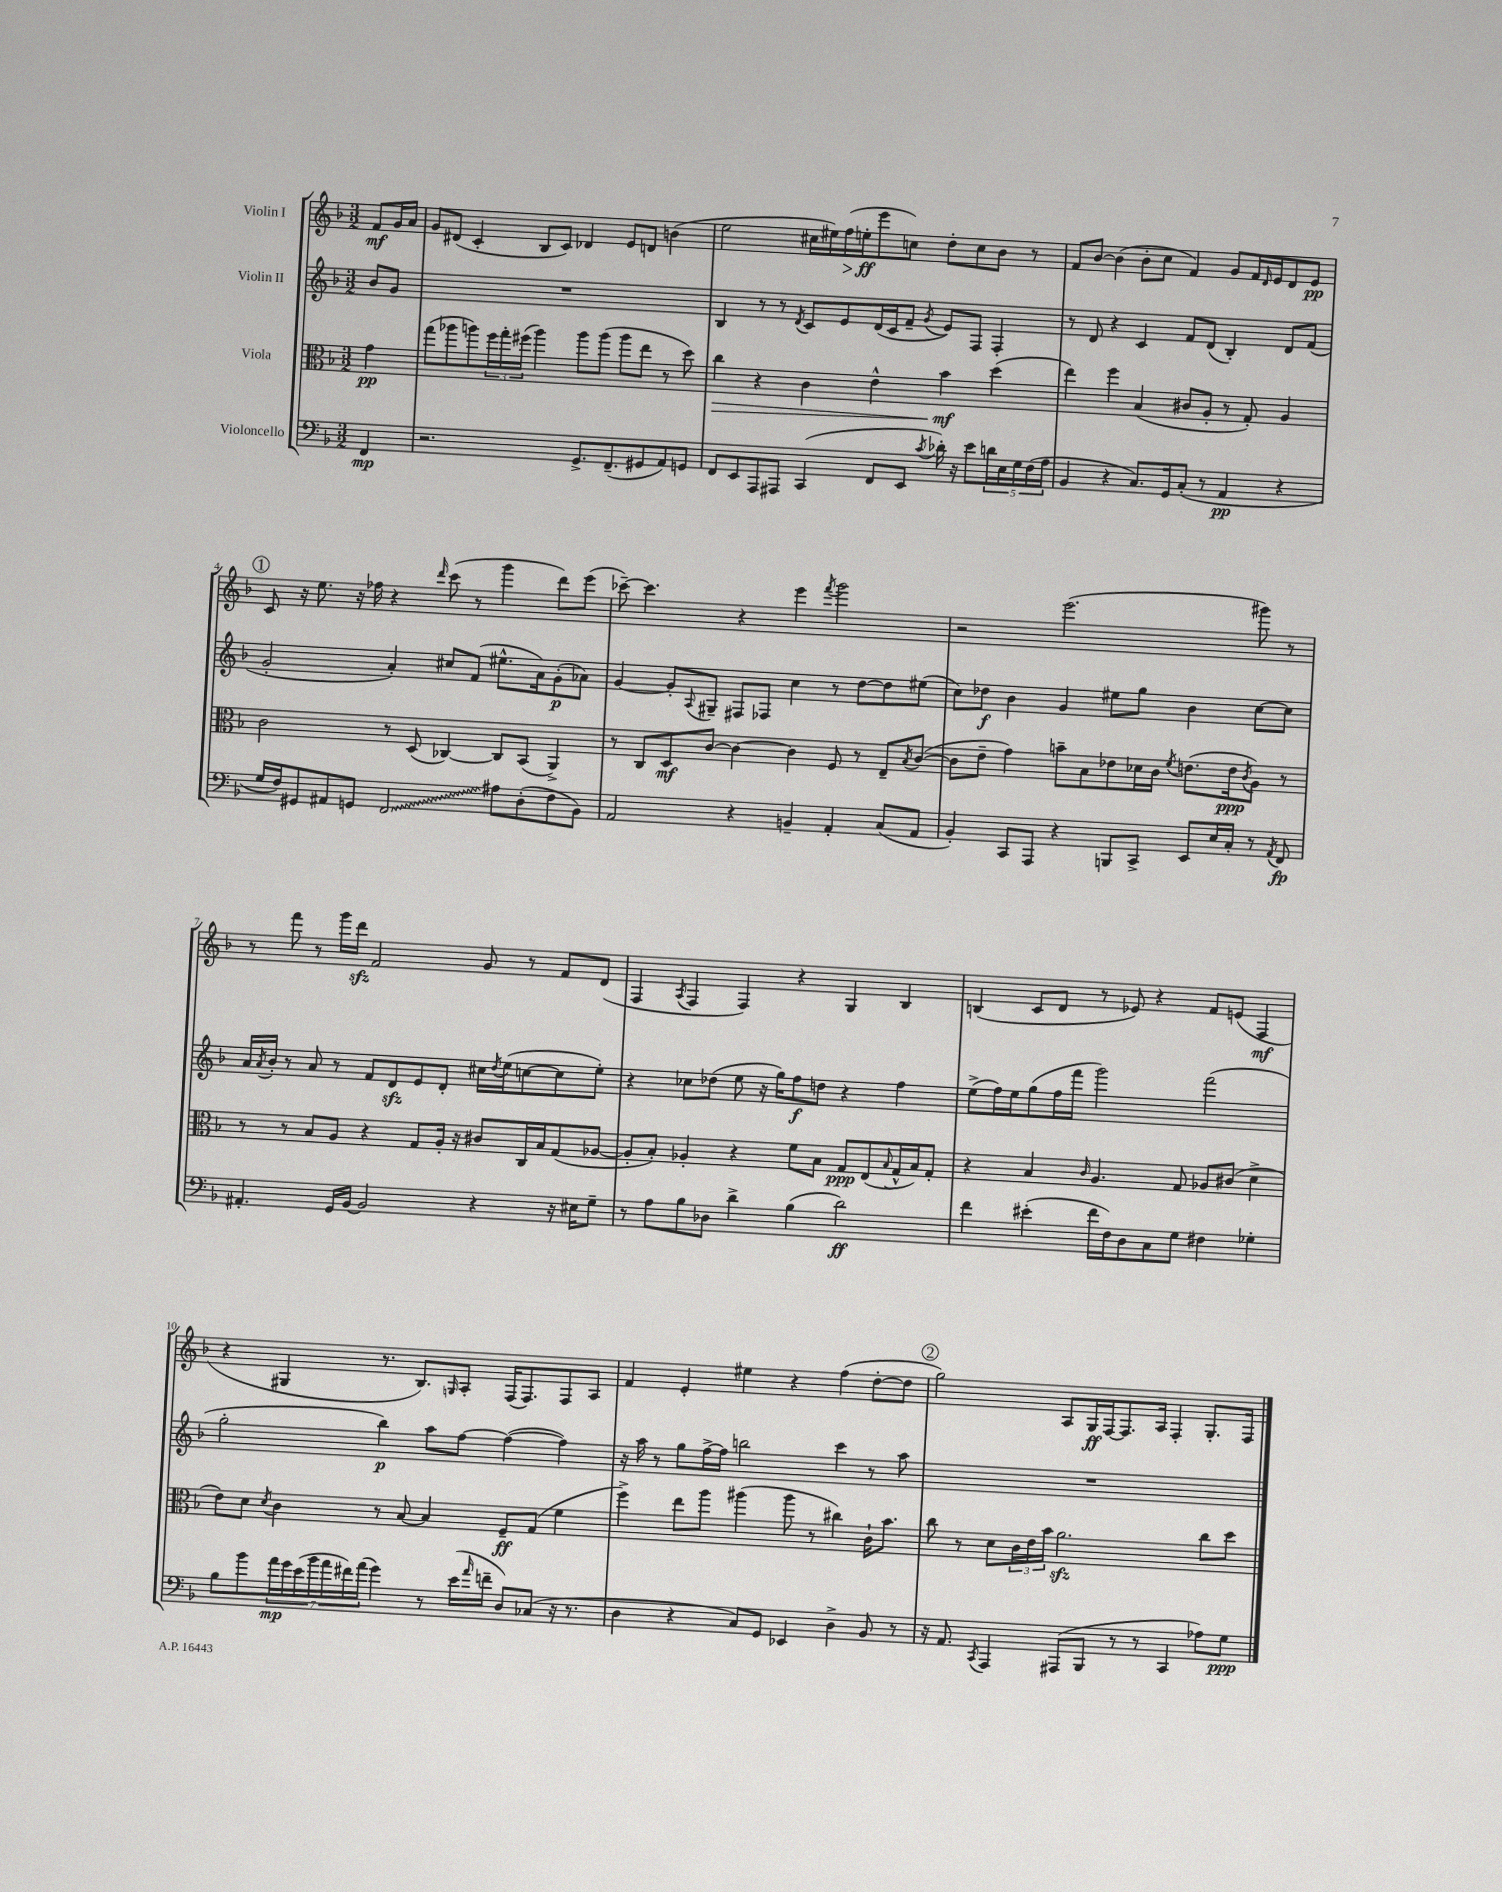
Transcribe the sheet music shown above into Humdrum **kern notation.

**kern	**kern	**kern	**kern
*staff4	*staff3	*staff2	*staff1
*clefF4	*clefC3	*clefG2	*clefG2
*k[b-]	*k[b-]	*k[b-]	*k[b-]
*M3/2	*M3/2	*M3/2	*M3/2
4FF	4g	8b-	8f
.	.	8g	16g
.	.	.	16a
=	=	=	=
2.r	(8gg	1.r	8g
.	8aa-	.	(8d#
.	8aa)	.	4c'
.	24ff	.	.
.	24gg'	.	.
.	(24ff#	.	.
.	4aa)	.	8B-
.	.	.	8c)
8.GG^	8aa	.	4d-
.	(8aa	.	.
(8.FF~	.	.	.
.	8aa	.	8e
8GG#	8ee	.	8d
8AA)	8r	.	(4b
8GG	8dd)	.	.
=	=	=	=
8FF	4cc	4B-	2ee
8EE	.	.	.
8AAA	4r	8r	.
8AAA#	.	8r	.
.	.	8qd	.
(4CC	4c	8c	16cc#
.	.	.	16ee#)
.	.	8e	(16ff
.	.	.	16ee'
8FF	4e^^	(16d	8eee
.	.	16c	.
8EE	.	8f~	8cc)
8qc	.	8qg	.
16d-')	4b-	8e)	8dd'
16r	.	.	.
8e	.	8F	8cc
20d	(4dd	4F'	8b-
20E	.	.	.
20G	.	.	.
.	.	.	8r
(20F	.	.	.
20A	.	.	.
=	=	=	=
4BB-	4ee)	8r	8f
.	.	8d	[8b-
4r	4ff	4r	(4b-]
8.C)	(4B-	4c	8b-'
.	.	.	8cc
16GG	.	.	.
(8C'	8c#	8f	4f)
8r	8A'	(8d	.
4AA	8r	4B-')	8g
.	8G')	.	16f
.	.	.	16qqd
.	.	.	16e
4r	4A	8d	8d
.	.	(8f	8e
=	=	=	=
16G	2c	2g'	8c
16F)	.	.	.
8GG#	.	.	16r
.	.	.	8.ee
8AA#	.	.	.
8GG	.	.	16r
.	.	.	16ff-
2FF	8r	4a')	4r
.	(8D	.	.
.	.	.	16qqddd
.	[4C-)	8cc#	(8ccc
.	.	(8f	8r
8A#	8C-]	8.ee#^^	4ggg
(8D'	(8BB-	.	.
.	.	16a)	.
8F	4AA^)	(8g'	8ddd)
8BB-)	.	8a-)	(8eee
=	=	=	=
2AA	8r	[4g	[8ccc-~)
.	8C	.	4.ccc-]
.	8D	8g']	.
.	.	8qqA	.
.	[8c	8G#~	.
4r	4c_	8F#	4r
.	.	8F-	.
4BB~	4c]	4cc	4eee
.	.	.	8qfff
4AA'	8F	8r	2ggg
.	8r	[8dd	.
(8C	8E~	8dd]	.
.	8qB-	.	.
8AA	([8c	(8ee#	.
=	=	=	=
4BB-')	8c]	8cc)	2r
.	8e~	8dd-	.
8CC	4g)	4b-	.
8AAA	.	.	.
4r	8b~	4g	(2.eee
.	8B-	.	.
8BBB	8e-	8ee#	.
8CC^	16d-	8gg	.
.	16c	.	.
.	8qf	.	.
8EE	(8.e	4b-	.
16E	.	.	.
16C'	16e	.	.
.	8qc	.	.
8r	8A)	[8cc	8ggg#)
8qAA	.	.	.
8FF	8r	8cc]	8r
=	=	=	=
4.AA#'	8r	16a	8r
.	.	8qa	.
.	.	16b-'	.
.	8r	8r	8fff
.	8B-	8a	8r
16GG	8A	8r	16ggg
[16BB-	.	.	16ddd
2BB-]	4r	8f	2f
.	.	8d	.
.	8G	8e	.
.	16A'	8d'	.
.	16r	.	.
4r	8c#	16cc#	8g
.	.	8qdd	.
.	.	(16ee	.
.	16C	[8cc	8r
.	16B-	.	.
16r	(8G	8cc]	8f
16E#	.	.	.
8G~	[8A-	8ee')	(8d
=	=	=	=
8r	8A-']	4r	4F
8A	8B-')	.	.
.	.	.	8qA
8B-	4A-'	8cc-	4F
8D-	.	(8dd-	.
4d^	4r	8ee	4F)
.	.	16r	.
.	.	16gg)	.
(4B-	8f	8ff	4r
.	8B-	8dd	.
2d)	8G	4r	4G
.	(8E	.	.
.	8qqB-	.	.
.	16G^^	4ff	4B-
.	16B-)	.	.
.	8G'	.	.
=	=	=	=
4f	4r	(8ee^	(4B
.	.	16ff)	.
.	.	16ee	.
(4e#'	4B-	(8gg	8c
.	.	16ff	8d
.	.	16fff	.
.	16qqc	.	.
16f	4.A	2ggg)	8r
16F)	.	.	.
8D	.	.	8e-)
8C	.	.	4r
8G	8G	.	.
4F#	8A-	(2fff	8f
.	(8c#	.	(8e
4G-'	4d^	.	4F
=	=	=	=
8B-	8e)	2gg'	4r
8b-	8d	.	.
.	8qd	.	.
28a	4c	.	4G#
28g	.	.	.
(28e	.	.	.
28b-	.	.	.
28a	.	.	.
28f#)	.	.	.
(28a	.	.	.
4g)	8r	4bb-)	8.r
.	[8B-	.	.
.	.	.	8.B-)
8r	4B-]	8aa	.
.	.	.	16qqG
(16e	.	[8ff	8A'
16qqa	.	.	.
16f~	.	.	.
8D)	8F~	(4ff_	(16F
.	.	.	8.F)
(8C-	(8G	.	.
16r	4f	4ff])	8F
8.r	.	.	.
.	.	.	8A
=	=	=	=
4D	4ff^)	16r	4f
.	.	16aa	.
.	.	8r	.
4r	8ee	8gg	4e'
.	8aa	[16ff^	.
.	.	16ff]	.
8C)	(4aa#	2bb	4ee#
8GG	.	.	.
4EE-	8aa#	.	4r
.	8r	.	.
4D^	4cc#)	4ccc	(4ff
8BB-	16c`	8r	[8dd'
.	8.b-	.	.
8r	.	8aa	8dd]
=	=	=	=
16r	8cc	1.r	2gg)
8.AA	.	.	.
.	8r	.	.
8qCC	.	.	.
4AAA	8d	.	.
.	24c	.	.
.	24e	.	.
.	24b-	.	.
(8AAA#	2.a	.	8A
8BBB-	.	.	16G
.	.	.	[16F
8r	.	.	8.F]
8r	.	.	.
.	.	.	16A
4CC	.	.	4F'
8A-)	8cc	.	8.G'
8G	8dd	.	.
.	.	.	16F
==	==	==	==
*-	*-	*-	*-
